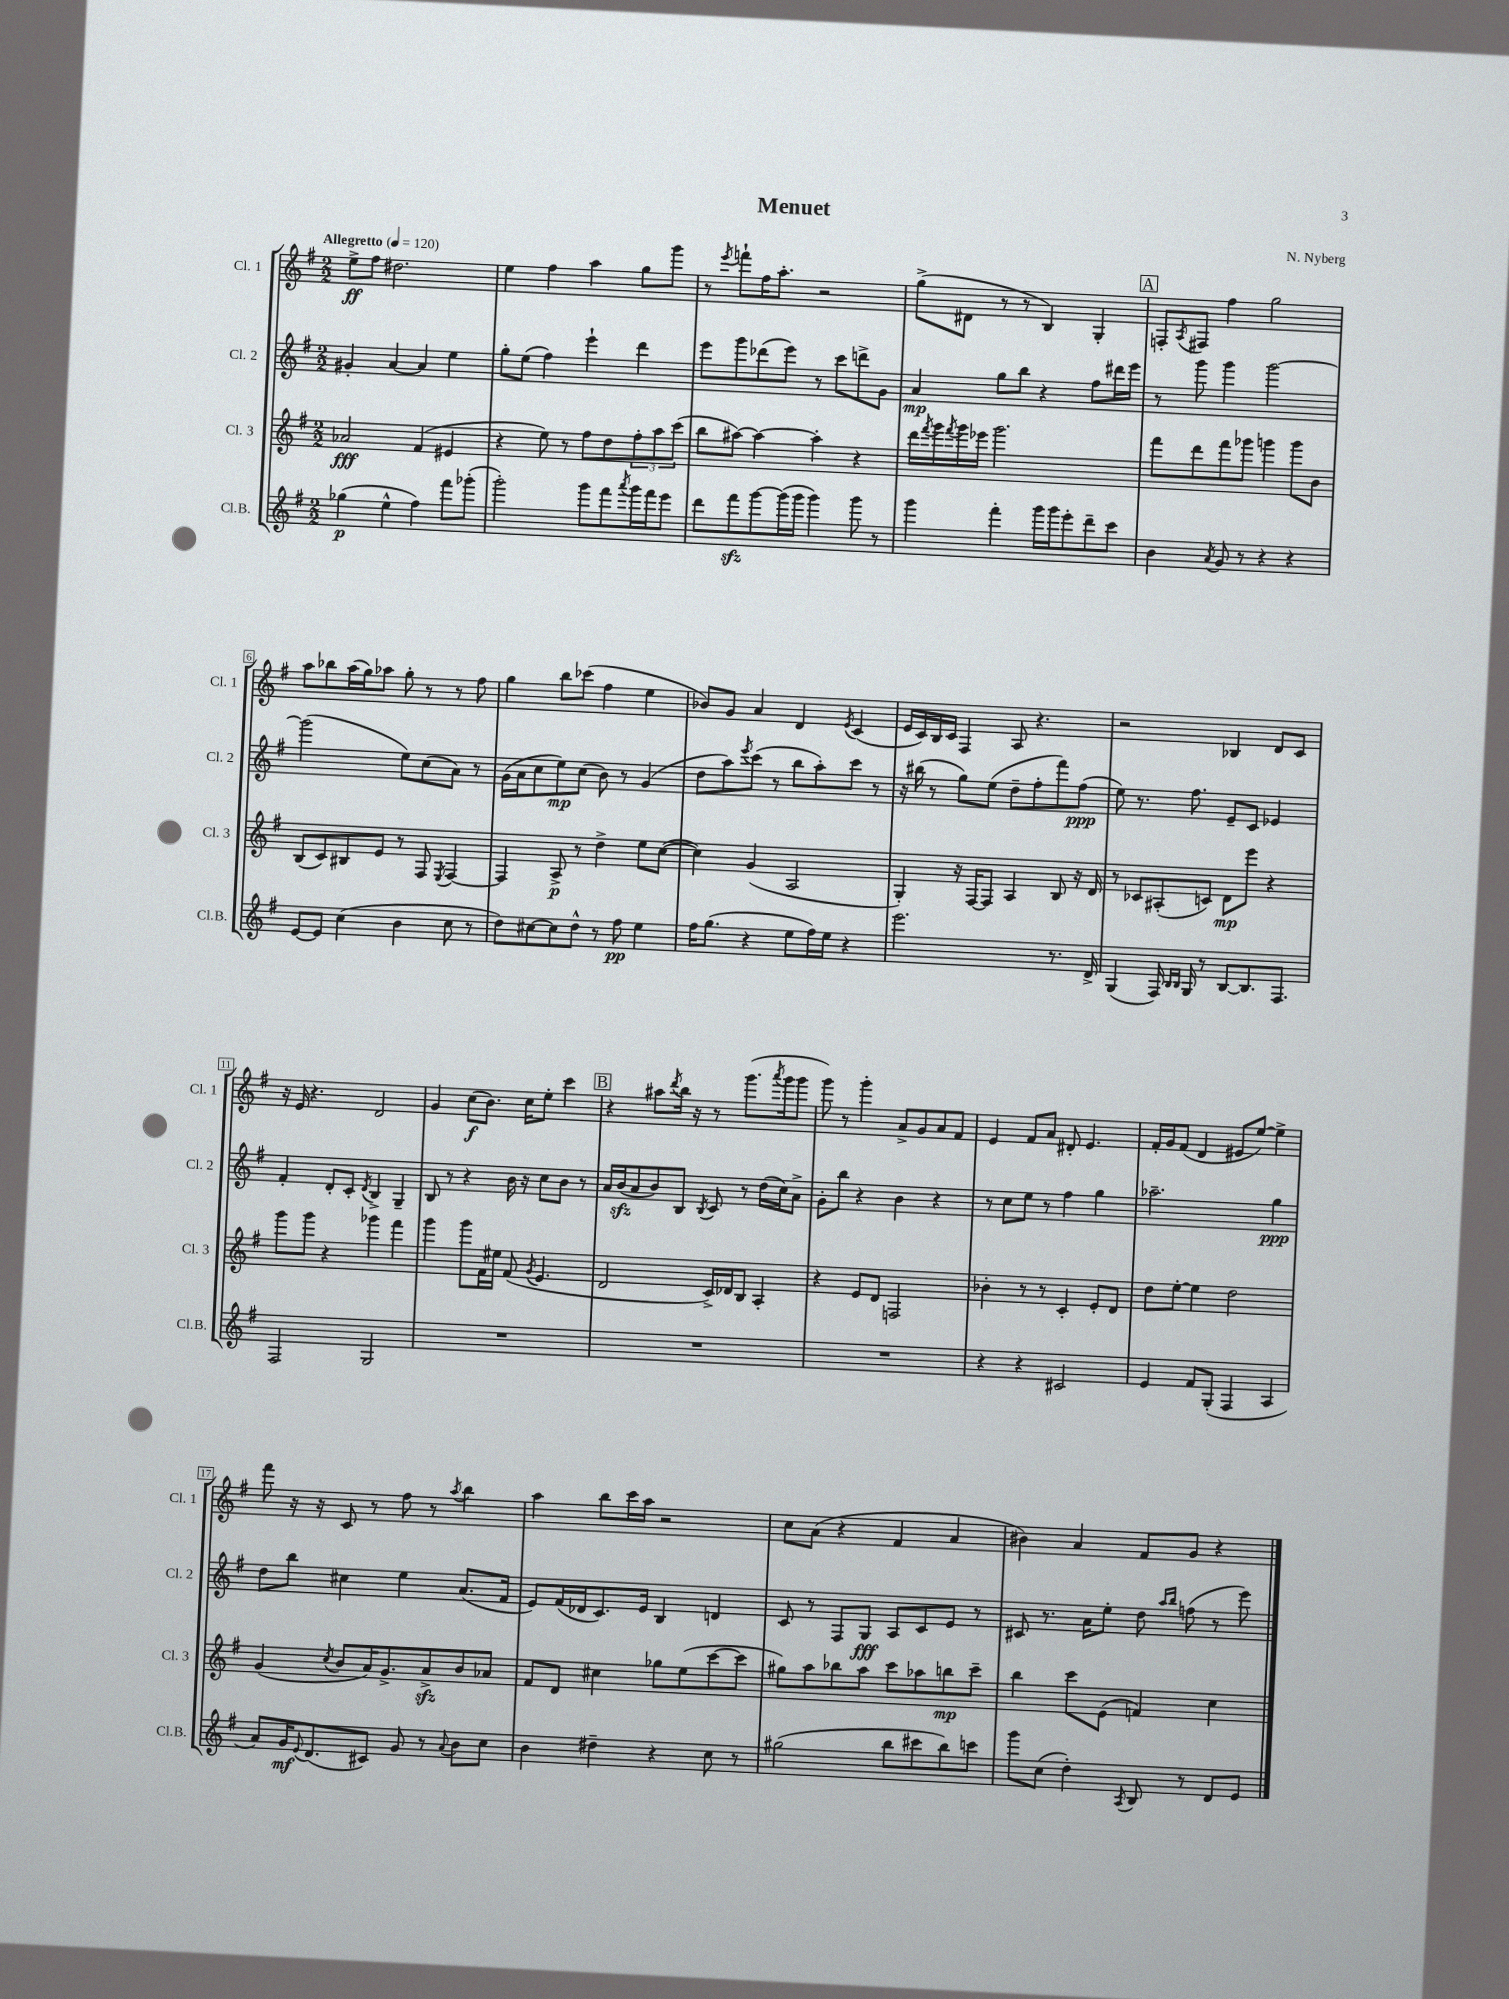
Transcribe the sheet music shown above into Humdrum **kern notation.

**kern	**kern	**kern	**kern
*staff4	*staff3	*staff2	*staff1
*clefG2	*clefG2	*clefG2	*clefG2
*k[f#]	*k[f#]	*k[f#]	*k[f#]
*M2/2	*M2/2	*M2/2	*M2/2
*MM120	*MM120	*MM120	*MM120
(4gg-	2a-	4g#'	8ee^
.	.	.	8ff#
4ee^^	.	[4a	2.dd#
4ff#)	(4f#	4a]	.
8fff#	4e#	4ee	.
(8ggg-'	.	.	.
=	=	=	=
2ggg')	4r	8gg'	4ee
.	.	(8ee	.
.	8ee)	4ff#)	4ff#
.	8r	.	.
8ggg	8ff#	4eee`	4aa
8fff#	8dd	.	.
8qaaa	.	.	.
16ggg	12ff#'	4ddd	8gg
16fff#	.	.	.
.	12aa	.	.
8eee	.	.	8ggg
.	(12ccc	.	.
=	=	=	=
8ddd	8bb	8eee	8r
.	.	.	8qeee
8fff#	[8aa#)	8ggg	8fff`
[8ggg	4aa#_	(8ddd-	16ff#
.	.	.	8.aa'
(16ggg]	.	8eee)	.
16ggg	.	.	.
4ggg)	4aa#']	8r	2r
.	.	8ccc	.
8ggg	4r	8ddd^	.
8r	.	8g	.
=	=	=	=
4ggg	16ddd	4a	(8gg^
.	8qfff#	.	.
.	16ggg	.	.
.	8qfff#	.	.
.	16ggg	.	8d#
.	16eee-	.	.
4fff#'	2.ggg	8gg	8r
.	.	8bb	8r
16ggg	.	4r	4B)
16ggg	.	.	.
8eee'	.	.	.
8ddd~	.	8ff#	4G'
8ccc	.	16ddd#	.
.	.	16eee	.
=	=	=	=
4b	8fff#	8r	8F'
.	.	.	8qA
.	8ddd	8ggg	8F#
8qa	.	.	.
8g	8fff#	4ggg	4ff#
8r	8ggg-	.	.
4r	4ggg	[2ggg	2gg
4r	8ggg	.	.
.	8b	.	.
=	=	=	=
[8e	(8B	(2ggg]	8aa
8e]	8c)	.	8bb-
(4cc	8B#	.	(16aa
.	.	.	16gg)
.	8e	.	8aa-
4b	8r	8ee)	8gg'
.	8F#	(8cc	8r
.	8qE	.	.
8cc	[4F#	8a)	8r
8r	.	8r	8ff#
=	=	=	=
8dd)	4F#]	(16g	4gg
.	.	16a	.
[8cc#	.	8cc	.
8cc#]	8A^	8ee)	8bb
8dd^^	8r	(8cc	(8ccc-
8r	4dd^	8b)	4ff#
8ff#	.	8r	.
4ee	8ee	(4g	4ee
.	([8cc	.	.
=	=	=	=
16ff#	4cc])	8dd	8b-)
(8.gg	.	.	.
.	.	8aa)	8g
.	.	8qeee	.
4r	(4g	(8ccc	4a
.	.	8r	.
8ee	2A	8bb	4d
16ff#)	.	8aa')	.
16ee	.	.	.
.	.	.	8qe
4r	.	8ccc	(4c
.	.	8r	.
=	=	=	=
2.eee	4G')	16r	16e
.	.	(16bb#	16c)
.	.	8r	16B
.	.	.	16c
.	16r	8gg)	4F#
.	[16F#	.	.
.	8F#]	(8ee	.
.	4A	8dd~	8A
.	.	8ff#'	4.r
8.r	8B	8fff#)	.
.	16r	(8ff#	.
16d^	16d	.	.
=	=	=	=
(4G	8r	8ee)	2r
.	8c-	8.r	.
16F#)	(8A#'	.	.
16qqB	.	.	.
16qqB	.	.	.
16G	.	8.ff#	.
8r	8c)	.	.
[8B	8d	8e~	4B-
8.B]	8eee	8c	.
.	4r	4e-	8d
8.F#	.	.	.
.	.	.	8c
=	=	=	=
2F#	8ggg	4f#'	16r
.	.	.	16e
.	8ggg	.	4.r
.	4r	8d'	.
.	.	8c'	.
.	.	8qd	.
2G	4ggg-	4B^	2d
.	4fff#	4G~	.
=	=	=	=
1r	4ggg	8B	4g
.	.	8r	.
.	8ggg	4r	(8cc
.	16f#	.	8.b)
.	16ee#	.	.
.	(8f#	16b	.
.	.	16r	16cc
.	8qg	.	.
.	4.e	8cc	8ee'
.	.	8b	4ccc
.	.	8r	.
=	=	=	=
1r	2d	16a	4r
.	.	(16b	.
.	.	8a	.
.	.	8b)	8aa#
.	.	.	8qddd
.	.	8B	16bb
.	.	.	16r
.	.	8qB	.
.	16c^)	8c	8r
.	16d-	.	.
.	8B	8r	(8.ggg
.	4A'	(16dd	.
.	.	.	8qaaa
.	.	16cc)	16ggg
.	.	8a^	8ggg
=	=	=	=
1r	4r	8g'	8ggg)
.	.	8bb	8r
.	8e	4r	4ggg'
.	8d	.	.
.	2F	4b	8a^
.	.	.	8g
.	.	4r	8a
.	.	.	8f#
=	=	=	=
4r	4b-'	8r	4e
.	.	8cc	.
4r	8r	8ee	8f#
.	8r	8r	8a
2c#	4c'	4ff#	8d#'
.	.	.	4.e
.	8e'	4gg	.
.	8d	.	.
=	=	=	=
4e	8dd	2.aa-~	16f#'
.	.	.	16g
.	[8ee'	.	(8f#
8f#	4ee]	.	4d
(8G'	.	.	.
4F#	2dd	.	8e#
.	.	.	[8ee)
4A	.	4gg	4ee^]
=	=	=	=
8a)	(4g	8dd	8fff#
16g	.	8bb	16r
8qqe	.	.	.
(8.d	.	.	16r
.	8qcc	.	.
.	8b	4cc#	8c
8c#)	16a)	.	8r
.	8.g^	.	.
8g	.	4ee	8ff#
8r	8a^	.	8r
8qqa	.	.	8qaa
8b	8b	(8.a	4bb
8cc	8a-	.	.
.	.	16f#	.
=	=	=	=
4b	8f#	8e)	4aa
.	8d	(16f#	.
.	.	16d-	.
4dd#~	4cc#	8.c)	8bb
.	.	.	16ccc
.	.	16e	16aa
4r	8gg-	4B	2r
.	(8ee	.	.
8cc	[8ccc	4d	.
8r	8ccc]	.	.
=	=	=	=
(2gg#	8gg#)	8c	8cc
.	8aa	8r	(8a
.	8bb-	8F#	4r
.	8aa	8G	.
8bb	8ccc	8A	4f#
8ccc#	8aa-	8c	.
8bb)	8bb	8e	4a
8ccc	8ccc~	8r	.
=	=	=	=
8ggg	4bb	8c#	4b#)
(8cc	.	8.r	.
4dd')	8ccc	.	4a
.	.	16a	.
.	(8e	8ee'	.
8qA	.	.	.
8B	4f)	8dd	8f#
.	.	16qqaa	.
.	.	16qqbb	.
8r	.	(8ff	8g
8d	4cc	8r	4r
8e	.	8eee)	.
==	==	==	==
*-	*-	*-	*-
